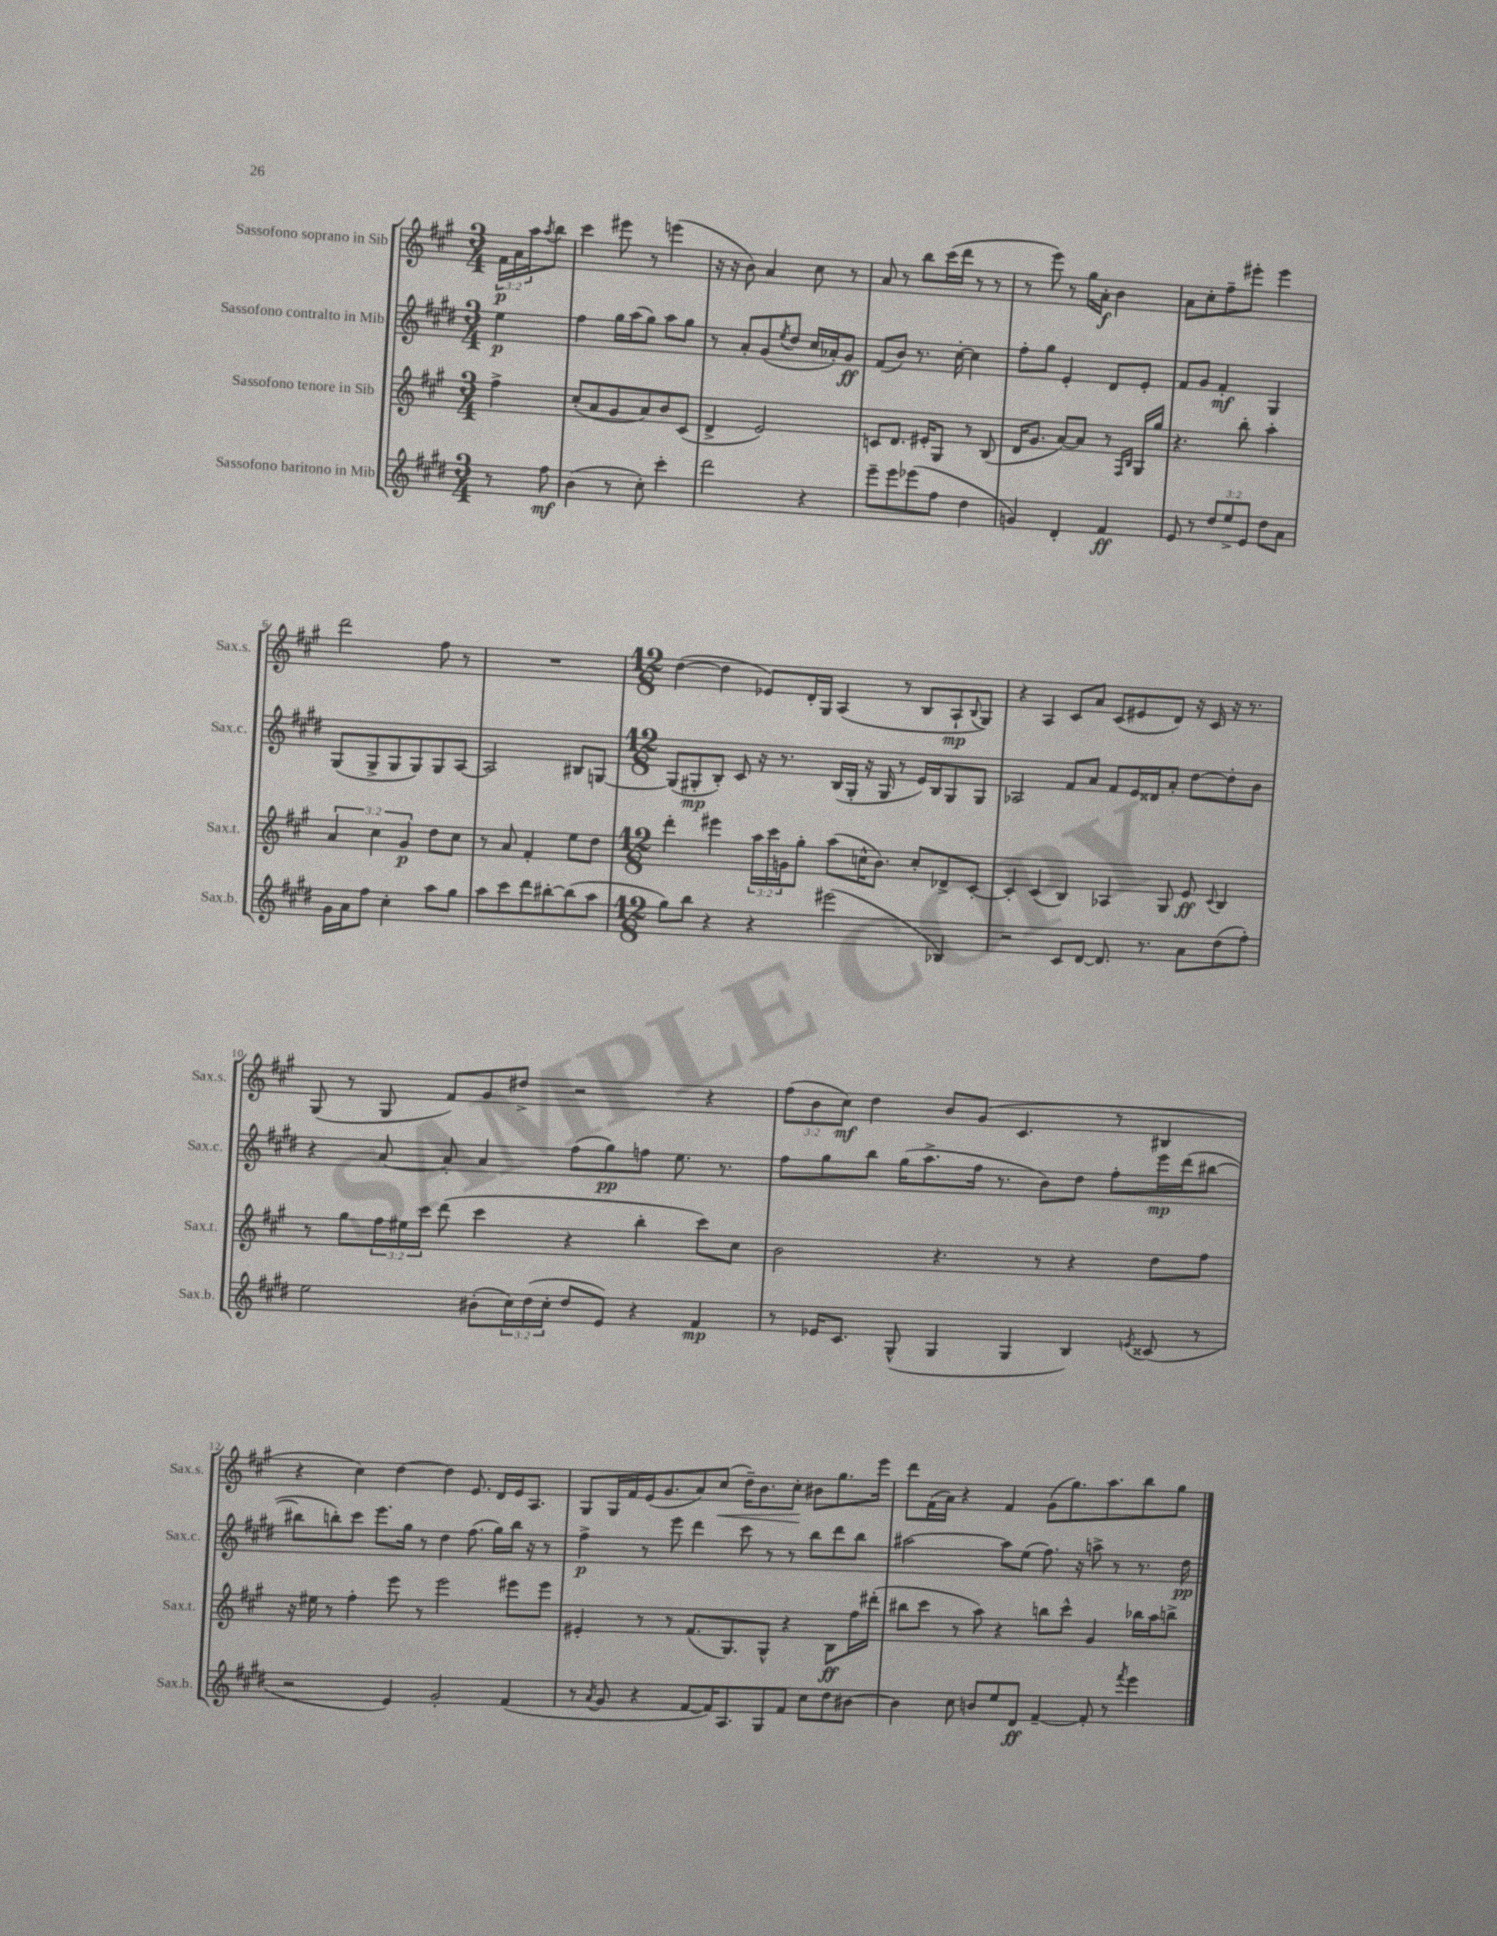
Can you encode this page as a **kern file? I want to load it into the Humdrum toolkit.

**kern	**dynam	**kern	**dynam	**kern	**dynam	**kern	**dynam
*part4	*part4	*part3	*part3	*part2	*part2	*part1	*part1
*staff4	*staff4	*staff3	*staff3	*staff2	*staff2	*staff1	*staff1
*I"Sassofono baritono in Mib	*	*I"Sassofono tenore in Sib	*	*I"Sassofono contralto in Mib	*	*I"Sassofono soprano in Sib	*
*I'Sax.b.	*	*I'Sax.t.	*	*I'Sax.c.	*	*I'Sax.s.	*
*clefG2	*	*clefG2	*	*clefG2	*	*clefG2	*
*k[f#c#g#d#]	*	*k[f#c#g#]	*	*k[f#c#g#d#]	*	*k[f#c#g#]	*
*M3/4	*	*M3/4	*	*M3/4	*	*M3/4	*
=	=	=	=	=	=	=	=
8r	.	4ff#^\	.	4ee\	p	24f#\LL	p
.	.	.	.	.	.	24a\	.
.	.	.	.	.	.	24aa\J	.
.	.	.	.	.	.	8qaa/	.
8ff#\	mf	.	.	.	.	8bb\J	.
=1	=1	=1	=1	=1	=1	=1	=1
(4b\	.	(8cc#'/L	.	4ff#\	.	4ccc#\	.
.	.	8a/	.	.	.	.	.
8r	.	8g#/	.	16gg#\LL	.	8eee#X\	.
.	.	.	.	(16aa\J	.	.	.
8cc#'\)	.	8a/)	.	8gg#\J)	.	8r	.
4ccc#'\	.	8b/	.	8aa\L	.	(4eeen\	.
.	.	(8c#/J	.	8gg#\J	.	.	.
=2	=2	=2	=2	=2	=2	=2	=2
2ddd#\	.	4d^/	.	8r	.	16r	.
.	.	.	.	.	.	16r	.
.	.	.	.	8a'/L	.	8b\)	.
.	.	2e/)	.	(8g#/	.	4a/	.
.	.	.	.	8qee/	.	.	.
.	.	.	.	8dd#/J	.	.	.
4r	.	.	.	16cc#/LL	.	8cc#\	.
.	.	.	.	16a-X'/J)	.	.	.
.	.	.	.	8g#/J	ff	8r	.
=3	=3	=3	=3	=3	=3	=3	=3
8eee~\L	.	8cn/L	.	(8f#/L	.	8a/	.
8eee\	.	8.d/J	.	8b/J)	.	8r	.
(8eee-X\	.	.	.	8.r	.	8bb\L	.
.	.	16e#X'/KL	.	.	.	.	.
8ff#\J	.	8G#/J	.	.	.	(16ccc#\L	.
.	.	.	.	[16cc#'\	.	16ddd\JJ	.
4dd#\	.	8r	.	4cc#\]	.	8r	.
.	.	(8B/	.	.	.	8r	.
=4	=4	=4	=4	=4	=4	=4	=4
4gn/)	.	16d/KL	.	8ff#'\L	.	8r	.
.	.	8.g#/J	.	.	.	.	.
.	.	.	.	8gg#\J	.	8eee\)	.
4d#'/	.	[8a/L)	.	4e'/	.	8r	.
.	.	8a/J]	.	.	.	16gg#\LL	.
.	.	.	.	.	.	16a'\JJ	f
4f#/	ff	8r	.	8d#/L	.	4b\	.
.	.	16qqF#/LL	.	.	.	.	.
.	.	16qqB/JJ	.	.	.	.	.
.	.	16G#/LL	.	8e'/J	.	.	.
.	.	16gg#/JJ	.	.	.	.	.
=5	=5	=5	=5	=5	=5	=5	=5
8e/	.	4.r	.	8f#/L	.	8a\L	.
8r	.	.	.	8g#/J	.	8cc#'\	.
12dd#/L	.	.	.	4f#'/	mf	8ff#~\	.
12ee^/	.	.	.	.	.	.	.
.	.	8bb'\	.	.	.	8eee#X'\J	.
12e/J	.	.	.	.	.	.	.
8dd#\L	.	4aa'\	.	4G#/	.	4eee#\	.
8a\J	.	.	.	.	.	.	.
!!LO:LB:g=z
=6	=6	=6	=6	=6	=6	=6	=6
16g#\LL	.	6a/	.	(8G#/L	.	2ddd\	.
16a\J	.	.	.	.	.	.	.
8ff#\J	.	.	.	8G#^/	.	.	.
.	.	6cc#\	.	.	.	.	.
4cc#'\	.	.	.	8G#/	.	.	.
.	.	6g#/	p	.	.	.	.
.	.	.	.	8G#/)	.	.	.
8aa\L	.	8dd\L	.	8G#/	.	8ff#\	.
8gg#\J	.	8cc#\J	.	[8A/J	.	8r	.
=7	=7	=7	=7	=7	=7	=7	=7
8aa\L	.	8r	.	2A/]	.	2.r	.
8ccc#\	.	8a/	.	.	.	.	.
8ddd#\	.	4f#'/	.	.	.	.	.
[8bb#X'\	.	.	.	.	.	.	.
(8bb#\]	.	8ee\L	.	8B#X/L	.	.	.
8aa\J	.	8dd\J	.	[8Gn/J	.	.	.
=8	=8	=8	=8	=8	=8	=8	=8
*M12/8	*	*M12/8	*	*M12/8	*	*M12/8	*
8gg#\L)	.	4ddd'\	.	(8G/L]	.	([4dd\	.
8bb\J	.	.	.	8G#X'/	mp	.	.
4r	.	4eee#X\	.	8B'/J)	.	4dd\]	.
.	.	.	.	8c#/	.	.	.
4r	.	24aa\LL	.	16r	.	8e-X/L)	.
.	.	24ccc#\	.	.	.	.	.
.	.	.	.	8.r	.	.	.
.	.	24gn\J	.	.	.	.	.
.	.	8gg#'\J	.	.	.	16d'/L	.
.	.	.	.	.	.	16G#/JJ	.
(2eee#X\	.	(8aa\L	.	(16B/LL	.	(4A/	.
.	.	.	.	16G#'/JJ	.	.	.
.	.	16ccn^^\K	.	16r	.	.	.
.	.	8.b\J)	.	16G#/	.	.	.
.	.	.	.	8r	.	8r	.
.	.	8cc'/L	.	16e/LL)	.	8B/L	.
.	.	.	.	16B/J	.	.	.
4B-X/)	.	8d-X^/	.	8G#/	.	8A`/	mp
.	.	.	.	.	.	8qqB/	.
.	.	[8c#'/J	.	8G#/J	.	8G#/J)	.
=9	=9	=9	=9	=9	=9	=9	=9
2r	.	4c#'/]	.	2A-X/	.	4r	.
.	.	(4c#/	.	.	.	4A/	.
8c#/L	.	4B/)	.	8f#/L	.	8c#/L	.
[8d#/J	.	.	.	8a/J	.	8a/J	.
8.d#/]	.	4A-X/	.	8f#/L	.	(8c#/L	.
.	.	.	.	16e/L	.	8e#X/	.
8.r	.	.	.	16d##X/J	.	.	.
.	.	8G#/	.	8a'/J	.	8d/J)	.
8a\L	.	8e/	ff	[8dd#\L	.	16r	.
.	.	.	.	.	.	16c#/	.
.	.	8qqc#/	.	.	.	.	.
(8dd#\	.	4B/	.	8dd#'\]	.	16r	.
.	.	.	.	.	.	8.r	.
8ff#'\J)	.	.	.	8b\J	.	.	.
!!LO:LB:g=z
=10	=10	=10	=10	=10	=10	=10	=10
2ee\	.	8r	.	4r	.	(8G#/	.
.	.	8gg#\L	.	.	.	8r	.
.	.	24ff#\L	.	[8a/	.	8G#/	.
.	.	24ee#X\	.	.	.	.	.
.	.	24ccc#\JJ	.	.	.	.	.
.	.	(8ddd\	.	8a'/]	.	8f#/L)	.
(8b#X'\L	.	4ccc#\	.	4a/	.	8g#/	.
24cc#\L)	.	.	.	.	.	8dd#X^/J	.
(24dd#\	.	.	.	.	.	.	.
24cc#'\JJ	.	.	.	.	.	.	.
8dd#/L	.	4r	.	(8ff#\L	.	2r	.
8e/J)	.	.	.	8gg#\)	pp	.	.
4r	.	4bb'\	.	8ffn\J	.	.	.
.	.	.	.	8.ee\	.	.	.
4f#/	mp	8ccc#\L)	.	.	.	4r	.
.	.	.	.	8.r	.	.	.
.	.	8cc#\J	.	.	.	.	.
=11	=11	=11	=11	=11	=11	=11	=11
8r	.	2b\	.	8ff#\L	.	(12ff#\L	.
.	.	.	.	.	.	12b\	.
16e-X/KL	.	.	.	8gg#\	.	.	.
.	.	.	.	.	.	12cc#\J)	mf
8.c#/J	.	.	.	.	.	.	.
.	.	.	.	8bb\J	.	4dd\	.
(8G#^^/	.	.	.	(16gg#\KL	.	.	.
.	.	.	.	8.aa^\	.	.	.
4G#/	.	4.r	.	.	.	8b/L	.
.	.	.	.	16ff#\Jk	.	(8g#/J	.
.	.	.	.	8.r	.	.	.
4G#/	.	.	.	.	.	4.c#/	.
.	.	8r	.	8b\L)	.	.	.
4B/)	.	4r	.	8dd#\J	.	.	.
.	.	.	.	8ff#'\L	.	8r	.
8qen/	.	.	.	.	.	.	.
(8c##X/	.	8dd\L	.	16eee\L	mp	4B#X/	.
.	.	.	.	(16ddd#\J	.	.	.
8r	.	8ff#\J	.	[8bb#X\J	.	.	.
!!LO:LB:g=z
=12	=12	=12	=12	=12	=12	=12	=12
2r	.	16r	.	8bb#X\L]	.	4r	.
.	.	16ee#X\	.	.	.	.	.
.	.	8r	.	8bbn'\)	.	.	.
.	.	4ff#'\	.	8ccc#\J	.	4cc#\)	.
.	.	.	.	8.eee\L	.	.	.
4e/)	.	8eee\	.	.	.	[4dd\	.
.	.	.	.	16gg#\Jk	.	.	.
.	.	8r	.	8r	.	.	.
2g#'/	.	2eee\	.	4dd#\	.	4dd\]	.
.	.	.	.	(8.ff#\	.	8.e/	.
.	.	.	.	16gg#\LL)	.	16d/LL	.
(4f#/	.	8eee#X\L	.	16bb\JJ	.	16e/J	.
.	.	.	.	16r	.	8.A/J	.
.	.	8eee#\J	.	8r	.	.	.
=13	=13	=13	=13	=13	=13	=13	=13
8r	.	4e#X'/	.	4ff#^\	p	8G#/L	.
8qa/	.	.	.	.	.	.	.
8g#/	.	.	.	.	.	16G#/L	.
.	.	.	.	.	.	16f#/	.
4r	.	8r	.	8r	.	(16e/J	.
.	.	.	.	.	.	8.g#/	.
.	.	8r	.	8eee\	.	.	.
[8f#/L	.	(8.f#/L	.	4ddd#\	.	8a/)	.
!	!	!	!	!	!	!	!LO:HP:b
16f#/K])	.	.	.	.	.	(8cc#/J	<
8.A/	.	8.G#/)	.	.	.	.	.
.	.	.	.	8ccc#\	.	16dd~\KL)	.
.	.	.	.	.	.	8.b\	.
8G#/	.	8G#^^/J	.	8r	.	.	.
8f#/J	.	4r	.	8r	.	8cc#'\J	.
8cc#\L	.	.	.	8bb\L	.	8b#X\L	[
8dd#\	.	8B\L	ff	8ddd#\	.	8.gg#\	.
[8b#X\J	.	16ff#\L	.	8bb\J	.	.	.
.	.	(16ddd#X'\JJ	.	.	.	16eee\Jk	.
=14	=14	=14	=14	=14	=14	=14	=14
4b#\]	.	8bb#X\L	.	[2aa#X\	.	8ddd\L	.
.	.	8ccc#\J	.	.	.	(16f#\L	.
.	.	.	.	.	.	16a\JJ)	.
8cc#\	.	8r	.	.	.	4r	.
8bn/L	.	8aa\)	.	.	.	.	.
8ee/	.	4r	.	8aa#\L]	.	4f#/	.
8d#/J	ff	.	.	(8ee\J	.	.	.
[4f#~/	.	8bbn\L	.	8.ff#\)	.	(8g#\L	.
.	.	8ccc#^^\J	.	.	.	8.gg#\)	.
.	.	.	.	16r	.	.	.
8f#'/]	.	4g#/	.	8aan^\	.	.	.
.	.	.	.	.	.	8.aa\	.
8r	.	.	.	8r	.	.	.
8qfff#/	.	.	.	.	.	.	.
4eee\	.	16bb-X\LL	.	8.r	.	8bb\	.
.	.	16aa\J	.	.	.	.	.
.	.	8bbn^\J	.	.	.	8gg#\J	.
.	.	.	.	16dd#\	pp	.	.
==	==	==	==	==	==	==	==
*-	*-	*-	*-	*-	*-	*-	*-
